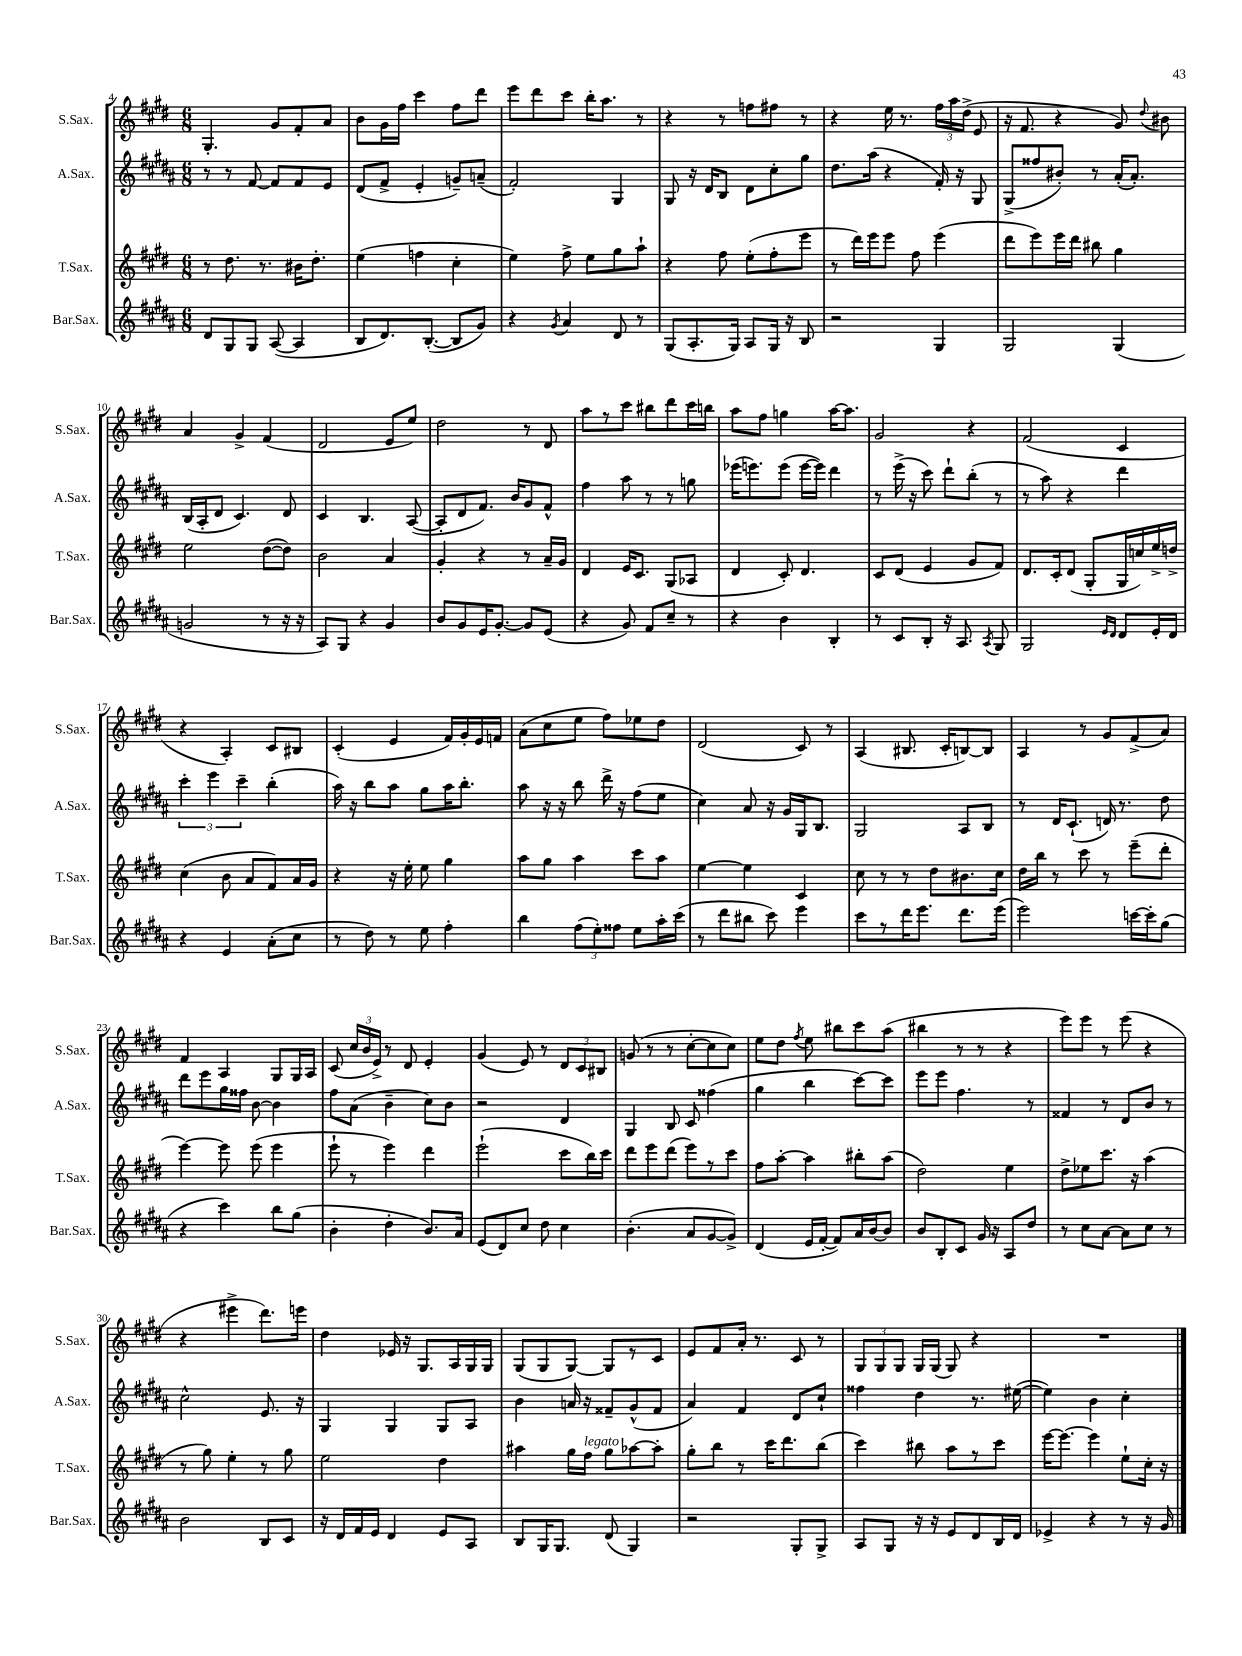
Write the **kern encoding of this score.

**kern	**kern	**kern	**kern
*part4	*part3	*part2	*part1
*staff4	*staff3	*staff2	*staff1
*I"Bar.Sax.	*I"T.Sax.	*I"A.Sax.	*I"S.Sax.
*I'Bar.Sax.	*I'T.Sax.	*I'A.Sax.	*I'S.Sax.
*clefG2	*clefG2	*clefG2	*clefG2
*k[f#c#g#d#a#]	*k[f#c#g#d#]	*k[f#c#g#d#a#]	*k[f#c#g#d#]
*M6/8	*M6/8	*M6/8	*M6/8
=4	=4	=4	=4
8d#/L	8r	8r	4.G#'/
8G#/	8.dd#\	8r	.
8G#/J	.	[8f#/	.
.	8.r	.	.
([8A#/	.	8f#/L]	8g#/L
4A#/]	16b#X\KL	8f#/	8f#'/
.	8.dd#'\J	.	.
.	.	8e/J	8a/J
=5	=5	=5	=5
8B/L	(4ee\	(8d#/L	8b\L
8.d#/)	.	8f#^/J	16g#\L
.	.	.	16ff#\JJ
.	4ffn\	4e'/	4ccc#\
([8.B'/J	.	.	.
8B/L]	4cc#'\	8gn~/L)	8ff#\L
8g#/J)	.	(8an~/J	8ddd#\J
=6	=6	=6	=6
4r	4ee\)	2f#'/)	8eee\L
.	.	.	8ddd#\
8qg#/	.	.	.
4a#/	8ff#^\	.	8ccc#\J
.	8ee\L	.	16bb'\KL
.	.	.	8.aa\J
8d#/	8gg#\	4G#/	.
8r	8aa`\J	.	8r
=7	=7	=7	=7
(8G#/L	4r	8G#/	4r
8.A#'/	.	16r	.
.	.	16d#/KL	.
.	8ff#\	8B/J	8r
16G#/Jk)	.	.	.
8A#/L	(8ee'\L	8d#\L	8ffn\L
16G#/Jk	8ff#'\	8cc#'\	8ff#X\J
16r	.	.	.
8B/	8eee\J	8gg#\J	8r
=8	=8	=8	=8
2r	8r	8.dd#\L	4r
.	16ddd#\LL)	.	.
.	16eee\J	(16aa#\Jk	.
.	8eee\J	4r	16ee\
.	.	.	8.r
.	8ff#\	.	.
4G#/	(4eee\	16f#'/)	24ff#\LL
.	.	.	24aa\
.	.	16r	.
.	.	.	(24dd#^\JJ
.	.	8G#/	8e/
=9	=9	=9	=9
2G#/	8ddd#\L	(8G#^/L	16r
.	.	.	8.f#/
.	8eee\)	8ff##X/	.
.	16eee\L	8b#X'/J)	4r
.	16ddd#\JJ	.	.
.	8bb#X\	8r	.
(4G#/	4gg#\	(16a#'/KL	8g#/)
.	.	8.a#'/J)	.
.	.	.	8qqdd#/
.	.	.	8b#X\
!!LO:LB:g=z
=10	=10	=10	=10
2gn/	2ee\	(16B/LL	4a/
.	.	16A#'/J	.
.	.	8d#/J	.
.	.	4.c#/)	4g#^/
8r	([8dd#\L	.	(4f#/
16r	8dd#\J])	8d#/	.
16r	.	.	.
=11	=11	=11	=11
8A#/L)	2b\	4c#/	2d#/
8G#/J	.	.	.
4r	.	4.B/	.
4g#/	4a/	.	8e/L
.	.	([8A#/	8ee/J)
=12	=12	=12	=12
8b/L	4g#'/	8A#'/L]	2dd#\
8g#/	.	8d#/	.
16e/K	4r	8.f#/J)	.
[8.g#'/J	.	.	.
.	.	16b/KL	.
8g#/L]	8r	8g#/	8r
(8e/J	16a~/LL	8f#^^/J	8d#/
.	16g#/JJ	.	.
=13	=13	=13	=13
4r	4d#/	4ff#\	8aa\L
.	.	.	8r
8g#/)	16e/KL	8aa#\	8ccc#\J
.	8.c#/J	.	.
8f#/L	.	8r	8bb#X\L
8cc#~/J	(8G#/L	8r	8ddd#\
8r	8A-X/J	8ggn\	16ccc#\L
.	.	.	16bbn\JJ
=14	=14	=14	=14
4r	4d#/	(16eee-X\KL	8aa\L
.	.	8.eeen\)	.
.	.	.	8ff#\J
4b\	8c#'/)	(8eee\J	4ggn\
.	4.d#/	[16eee\LL	.
.	.	16eee\JJ])	.
4B'/	.	4ddd#\	[16aa\KL
.	.	.	8.aa\J]
=15	=15	=15	=15
8r	8c#/L	8r	2g#/
8c#/L	(8d#/J	(16eee^\	.
.	.	16r	.
8B'/J	4e/	8ccc#\)	.
16r	.	8ddd#`\L	.
8.A#/	.	.	.
.	8g#/L	(8bb'\J	4r
8qA#/	.	.	.
8G#/	8f#/J)	8r	.
=16	=16	=16	=16
2G#/	8.d#/L	8r	(2f#/
.	.	8aa#\)	.
.	16c#'/k	.	.
.	(8d#/J	4r	.
.	8G#'/L	.	.
16qqe/LL	.	.	.
16qqd#/JJ	.	.	.
8d#/L	16G#/L	4ddd#\	4c#/
.	16ccn/)	.	.
16e'/L	16ee^/	.	.
16d#/JJ	16ddn^/JJ	.	.
!!LO:LB:g=z
=17	=17	=17	=17
4r	(4cc#\	6ccc#'\	4r
.	.	6eee\	.
4e/	8b\	.	4A'/)
.	.	6ccc#~\	.
.	8a/L	.	.
(8a#'\L	8f#/)	(4bb'\	8c#/L
8cc#\J	16a/L	.	8B#X/J
.	16g#/JJ	.	.
=18	=18	=18	=18
8r	4r	16aa#\)	(4c#'/
.	.	16r	.
8dd#\)	.	8bb\L	.
8r	16r	8aa#\J	4e/
.	16ee'\	.	.
8ee\	8ee\	8gg#\L	.
4ff#'\	4gg#\	16aa#\K	16f#/LL)
.	.	8.bb'\J	16g#'/
.	.	.	16e/
.	.	.	16fn/JJ
=19	=19	=19	=19
4bb\	8aa\L	8aa#\	(8a\L
.	8gg#\J	16r	8cc#\
.	.	16r	.
(12ff#\L	4aa\	8bb\	8ee\J
12ee'\)	.	.	.
.	.	16ddd#^\	8ff#\L)
12ff##X\J	.	.	.
.	.	16r	.
8ee\L	8ccc#\L	(8ff#\L	8ee-X\
16aa#'\L	8aa\J	8ee\J	8dd#\J
(16ccc#\JJ	.	.	.
=20	=20	=20	=20
8r	[4ee\	4cc#\)	(2d#/
8ddd#\L	.	.	.
8bb#X\J	4ee\]	8a#/	.
8ccc#\)	.	16r	.
.	.	16g#/LL	.
4eee\	4c#/	16G#/J	8c#/)
.	.	8.B/J	.
.	.	.	8r
=21	=21	=21	=21
8ccc#\L	8cc#\	2G#/	(4A/
8r	8r	.	.
16ddd#\K	8r	.	8.B#X/
8.eee\J	.	.	.
.	8dd#\L	.	.
.	.	.	16c#'/KL
8.ddd#\L	8.b#X\	8A#/L	[8Bn/)
.	.	8B/J	8B/J]
(16eee\Jk	16cc#\Jk	.	.
=22	=22	=22	=22
2eee\)	16dd#\LL	8r	4A/
.	16bb\JJ	.	.
.	8r	16d#/KL	.
.	.	(8.c#`/J	.
.	8ccc#\	.	8r
.	8r	16dn/)	8g#/L
.	.	8.r	.
[16cccn\LL	(8eee~\L	.	(8f#^/
16ccc'\J]	.	.	.
(8gg#\J	8ddd#'\J	8dd#\	8a/J)
!!LO:LB:g=z
=23	=23	=23	=23
4r	[4eee\)	8ddd#\L	4f#/
.	.	8eee\	.
4ccc#\)	8eee\]	16gg#\L	4A/
.	.	16ff##X\JJ	.
.	(8eee\	[8b\	.
8bb\L	4eee\	4b\]	8G#/L
(8gg#\J	.	.	16G#/L
.	.	.	16A/JJ
=24	=24	=24	=24
4b'\	8eee`\	8ff#\L	(8c#/
.	8r	(8a#\J	24cc#/LL
.	.	.	24b/
.	.	.	24e^/JJ)
4dd#'\	4eee\)	4b~\	8r
.	.	.	8d#/
8.b/L)	4ddd#\	8cc#\L)	4e'/
.	.	8b\J	.
16a#/Jk	.	.	.
=25	=25	=25	=25
(8e/L	(2eee`\	2r	(4g#/
8d#/)	.	.	.
8cc#/J	.	.	8e/)
8dd#\	.	.	8r
4cc#\	8ccc#\L	4d#/	12d#/L
.	.	.	12c#/
.	16bb\L)	.	.
.	.	.	12B#X/J
.	16ccc#\JJ	.	.
=26	=26	=26	=26
(4.b'\	8ddd#\L	4G#/	(8gn/
.	8eee\	.	8r
.	(8ddd#\J	8B/	8r
8a#/L	8eee\L)	8c#/	[8cc#'\L
[8g#/	8r	(4ff##X\	8cc#\]
8g#^/J])	8ccc#\J	.	8cc#\J)
=27	=27	=27	=27
(4d#/	8ff#\L	4gg#\	8ee\L
.	[8aa'\J	.	8dd#\J
.	.	.	8qff#/
16e/LL	4aa\]	4bb\	8ee\
[16f#'/JJ	.	.	.
8f#/L])	.	.	8bb#X\L
16a#/L	8bb#X'\L	[8ccc#\L)	8ccc#\
[16b/J	.	.	.
8b/J]	(8aa\J	8ccc#\J]	(8aa\J
=28	=28	=28	=28
8b/L	2dd#\)	8eee\L	4bb#X\
8B'/	.	8eee\J	.
8c#/J	.	4.ff#\	8r
16g#/	.	.	8r
16r	.	.	.
8A#/L	4ee\	.	4r
8dd#/J	.	8r	.
=29	=29	=29	=29
8r	8dd#^\L	4f##X/	8eee\L)
8cc#\L	8ee-X\	.	8eee\J
[8a#\J	8.ccc#\J	8r	8r
8a#\L]	.	8d#/L	(8eee\
.	16r	.	.
8cc#\J	(4aa\	8b/J	4r
8r	.	8r	.
!!LO:LB:g=z
=30	=30	=30	=30
2b\	8r	2cc#^^\	4r
.	8gg#\)	.	.
.	4ee'\	.	4eee#X^\
8B/L	8r	8.e/	8.ddd#\L)
8c#/J	8gg#\	.	.
.	.	16r	16eeen\Jk
=31	=31	=31	=31
16r	2ee\	4G#/	4dd#\
16d#/LL	.	.	.
16f#/	.	.	.
16e/JJ	.	.	.
4d#/	.	4G#/	16e-X/
.	.	.	16r
.	.	.	8.G#/L
8e/L	4dd#\	8G#/L	.
.	.	.	16A/L
8A#/J	.	8A#/J	16G#/
.	.	.	16G#/JJ
=32	=32	=32	=32
8B/L	4aa#X\	4b\	(8G#/L
16G#/K	.	.	8G#/
8.G#/J	.	.	.
.	16gg#\LL	16an/	[8G#/J)
!	!LO:TX:a:i:t=legato	!	!
.	16ff#\JJ	16r	.
(8d#/	8gg#\L	8f##X~/L	8G#/L]
4G#/)	[8aa-X\	(8g#^^/	8r
.	8aa-'\J]	8f##/J	8c#/J
=33	=33	=33	=33
2r	8gg#'\L	4a#/)	8e/L
.	8bb\J	.	8f#/
.	8r	4f#/	16a'/Jk
.	.	.	8.r
.	16ccc#\KL	.	.
.	8.ddd#\	.	.
8G#'/L	.	8d#/L	8c#/
8G#^/J	(8bb\J	8cc#`/J	8r
=34	=34	=34	=34
8A#/L	4ccc#\)	4ff##X\	12G#/L
.	.	.	12G#/
8G#/J	.	.	.
.	.	.	12G#/J
16r	8bb#X\	4dd#\	16G#/LL
16r	.	.	(16G#/JJ
8e/L	8aa\L	.	8G#/)
8d#/	8r	8.r	4r
16B/L	8ccc#\J	.	.
16d#/JJ	.	([16ee#X\	.
=35	=35	=35	=35
4e-X^/	[16eee\KL	4ee#\])	2.r
.	8.eee\J_	.	.
4r	4eee\]	4b\	.
8r	8ee`\L	4cc#'\	.
16r	16cc#'\Jk	.	.
16g#/	16r	.	.
==	==	==	==
*-	*-	*-	*-
